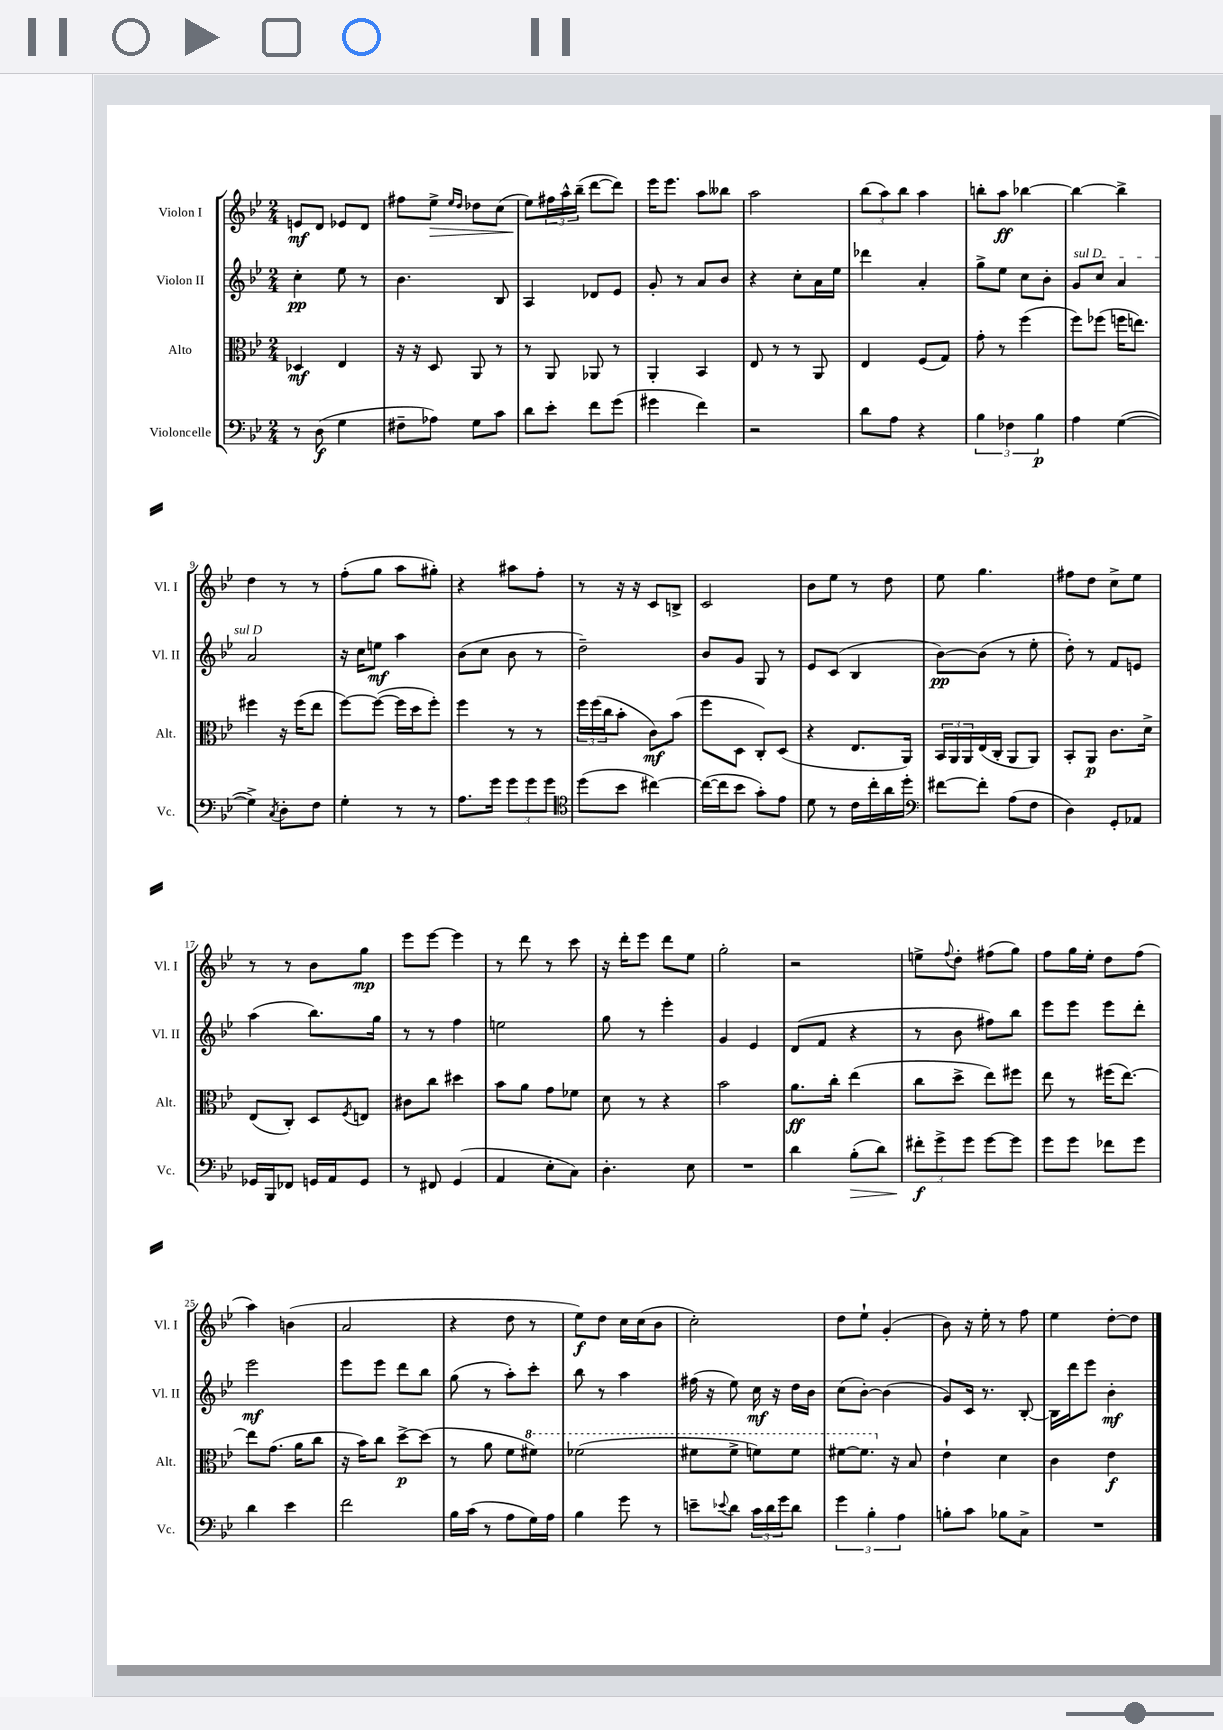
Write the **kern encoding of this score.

**kern	**kern	**kern	**kern
*staff4	*staff3	*staff2	*staff1
*clefF4	*clefC3	*clefG2	*clefG2
*k[b-e-]	*k[b-e-]	*k[b-e-]	*k[b-e-]
*M2/4	*M2/4	*M2/4	*M2/4
8r	4D-	4cc'	8e
(8D	.	.	8d
4G	4E-	8ee-	8e-
.	.	8r	8d
=	=	=	=
8F#~	16r	4.b-	8ff#
.	16r	.	.
8A-)	8D	.	8ee-^
.	.	.	16qqee-
.	.	.	16qqdd
8G	8AA	.	8dd-
8c	8r	8B-	(8cc
=	=	=	=
8d	8r	4A	8ee-)
8e-'	8AA	.	24ff#
.	.	.	24aa^^
.	.	.	(24bb-~
8f	8AA-	8d-	[8ddd
(8g	8r	8e-	8ddd])
=	=	=	=
4g#	4AA'	8g'	16eee-
.	.	.	8.eee-
.	.	8r	.
4f)	4BB-	8a	8aa
.	.	8b-	8bb--
=	=	=	=
2r	8E-	4r	2aa
.	8r	.	.
.	8r	8cc'	.
.	8AA	16a	.
.	.	16ee-	.
=	=	=	=
8d	4E-	4ddd-	(12bb-
.	.	.	12aa)
8A	.	.	.
.	.	.	12bb-
4r	(8F	4a'	4aa
.	8G)	.	.
=	=	=	=
6B-	8g'	8gg^	8bb'
.	8r	8ee-	8aa
6F-	.	.	.
.	(4ff	8cc	[4bb-
6B-	.	.	.
.	.	8b-'	.
=	=	=	=
4A	8ff)	8g	4bb-_
.	(8ff-	8cc	.
([4G	16ff	4a	4bb-^]
.	8.ee)	.	.
=	=	=	=
4G^])	4ff#	2a	4dd
8qC	.	.	.
8D'	16r	.	8r
.	(16ff#	.	.
8F	8ee-	.	8r
=	=	=	=
4G'	[8ff)	16r	(8ff'
.	.	16cc	.
.	(8ff_	8ee	8gg
8r	16ff]	4aa	8aa
.	16dd	.	.
8r	8ff')	.	8gg#')
=	=	=	=
8.A	4ff	(8b-	4r
.	.	8cc	.
16g	.	.	.
12g	8r	8b-	8aa#
12g	.	.	.
.	8r	8r	8ff'
12g	.	.	.
=	=	=	=
*clefC4	*	*	*
(8dd	24ff	2dd~)	8r
.	(24ff	.	.
.	24cc	.	.
8b-	8b-'	.	16r
.	.	.	16r
[4cc#)	8c)	.	8c
.	(8b-	.	8B^
=	=	=	=
(16cc#_	8ff	8b-	2c
16cc#]	.	.	.
8b-	8D	8g	.
8g')	8C')	8G	.
8e-	(8D	8r	.
=	=	=	=
8d	4r	8e-	8b-
8r	.	(8c	8ee-
16c	8.E-	4B-	8r
16cc'	.	.	.
16a	.	.	8dd
16dd'	16AA)	.	.
=	=	=	=
*clefF4	*	*	*
[8f#	24BB-	[8b-)	8ee-
.	24AA	.	.
.	24AA	.	.
8f#']	(16E-	(8b-]	4.gg
.	16C'	.	.
(8A	8AA	8r	.
8F	8AA)	8ee-'	.
=	=	=	=
4D)	8BB-'	8dd')	8ff#
.	8AA	8r	8dd
8GG'	8.c	8f	8cc^
8AA-	.	8e	8ee-
.	16d^	.	.
=	=	=	=
16GG-	(8E-	(4aa	8r
16BBB-	.	.	.
8FF-	8C')	.	8r
16GG	8D	8.bb-)	8b-
16AA	.	.	.
.	8qF	.	.
8GG	8E	.	8gg
.	.	16gg	.
=	=	=	=
8r	8c#	8r	8eee-
8FF#	8cc	8r	[8eee-
(4GG	4dd#	4ff	4eee-]
=	=	=	=
4AA	8b-	2ee	8r
.	8a	.	8ddd
8E-'	8g	.	8r
8C)	8f-	.	8ccc
=	=	=	=
4.D'	8d	8gg	16r
.	.	.	16ddd'
.	8r	8r	8eee-
.	4r	4eee-'	8ddd
8E-	.	.	8ee-
=	=	=	=
2r	2b-	4g	2gg'
.	.	4e-	.
=	=	=	=
4d	8.a	(8d	2r
.	.	8f	.
.	16cc'	.	.
(8B-'	(4ee-	4r	.
8d)	.	.	.
=	=	=	=
12f#'	8cc	8r	8ee^
12g^	.	.	.
.	.	.	8qqff
.	8dd^	8b-	8dd'
12g	.	.	.
[8g	8ee-)	8ff#)	(8ff#
8g]	8ff#	8bb-	8gg)
=	=	=	=
8g	8ee-	8eee-	8ff
8g	8r	8eee-	16gg
.	.	.	16ee-'
8f-	(16ff#	8eee-	8dd
.	[8.ee-)	.	.
8g	.	8ddd'	(8ff
=	=	=	=
4d	8ee-]	2eee-	4aa)
.	(8.g	.	.
4e-	.	.	(4b
.	16a	.	.
.	8cc	.	.
=	=	=	=
2f	16r	8eee-	2a
.	16b-)	.	.
.	8cc	8eee-	.
.	[8dd^	8ddd	.
.	(8dd]	8bb-	.
=	=	=	=
16B-	8r	(8gg	4r
(16c	.	.	.
8r	8a	8r	.
8A	8f	8aa')	8dd
16G)	8ff#)	8ccc'	8r
16A	.	.	.
=	=	=	=
4B-	(2ff-	8bb-	8ee-)
.	.	8r	8dd
8g	.	4aa	16cc
.	.	.	(16cc
8r	.	.	8b-
=	=	=	=
8e~	8ff#	(16ff#	2cc')
.	.	16r	.
8qqe-	.	.	.
8d	8ff#^	8ee-)	.
24c	8ff)	16cc	.
24d	.	.	.
.	.	16r	.
24g	.	.	.
8d	8ff	16dd	.
.	.	16b-	.
=	=	=	=
6g	[8ff#	(8cc	8dd
.	8.ff#]	[8b-')	8ee-`
6B-'	.	.	.
.	.	(4b-]	(4g'
.	16r	.	.
6A	.	.	.
.	8B-	.	.
=	=	=	=
8B'	4e-`	8g)	8b-)
8c	.	16c	16r
.	.	8.r	16ee-'
8B-	4d	.	8r
8C^	.	[8B-'	8ff
=	=	=	=
2r	4c	16B-]	4ee-
.	.	16ddd	.
.	.	8eee-	.
.	4e-	4b-'	[8dd'
.	.	.	8dd]
==	==	==	==
*-	*-	*-	*-
